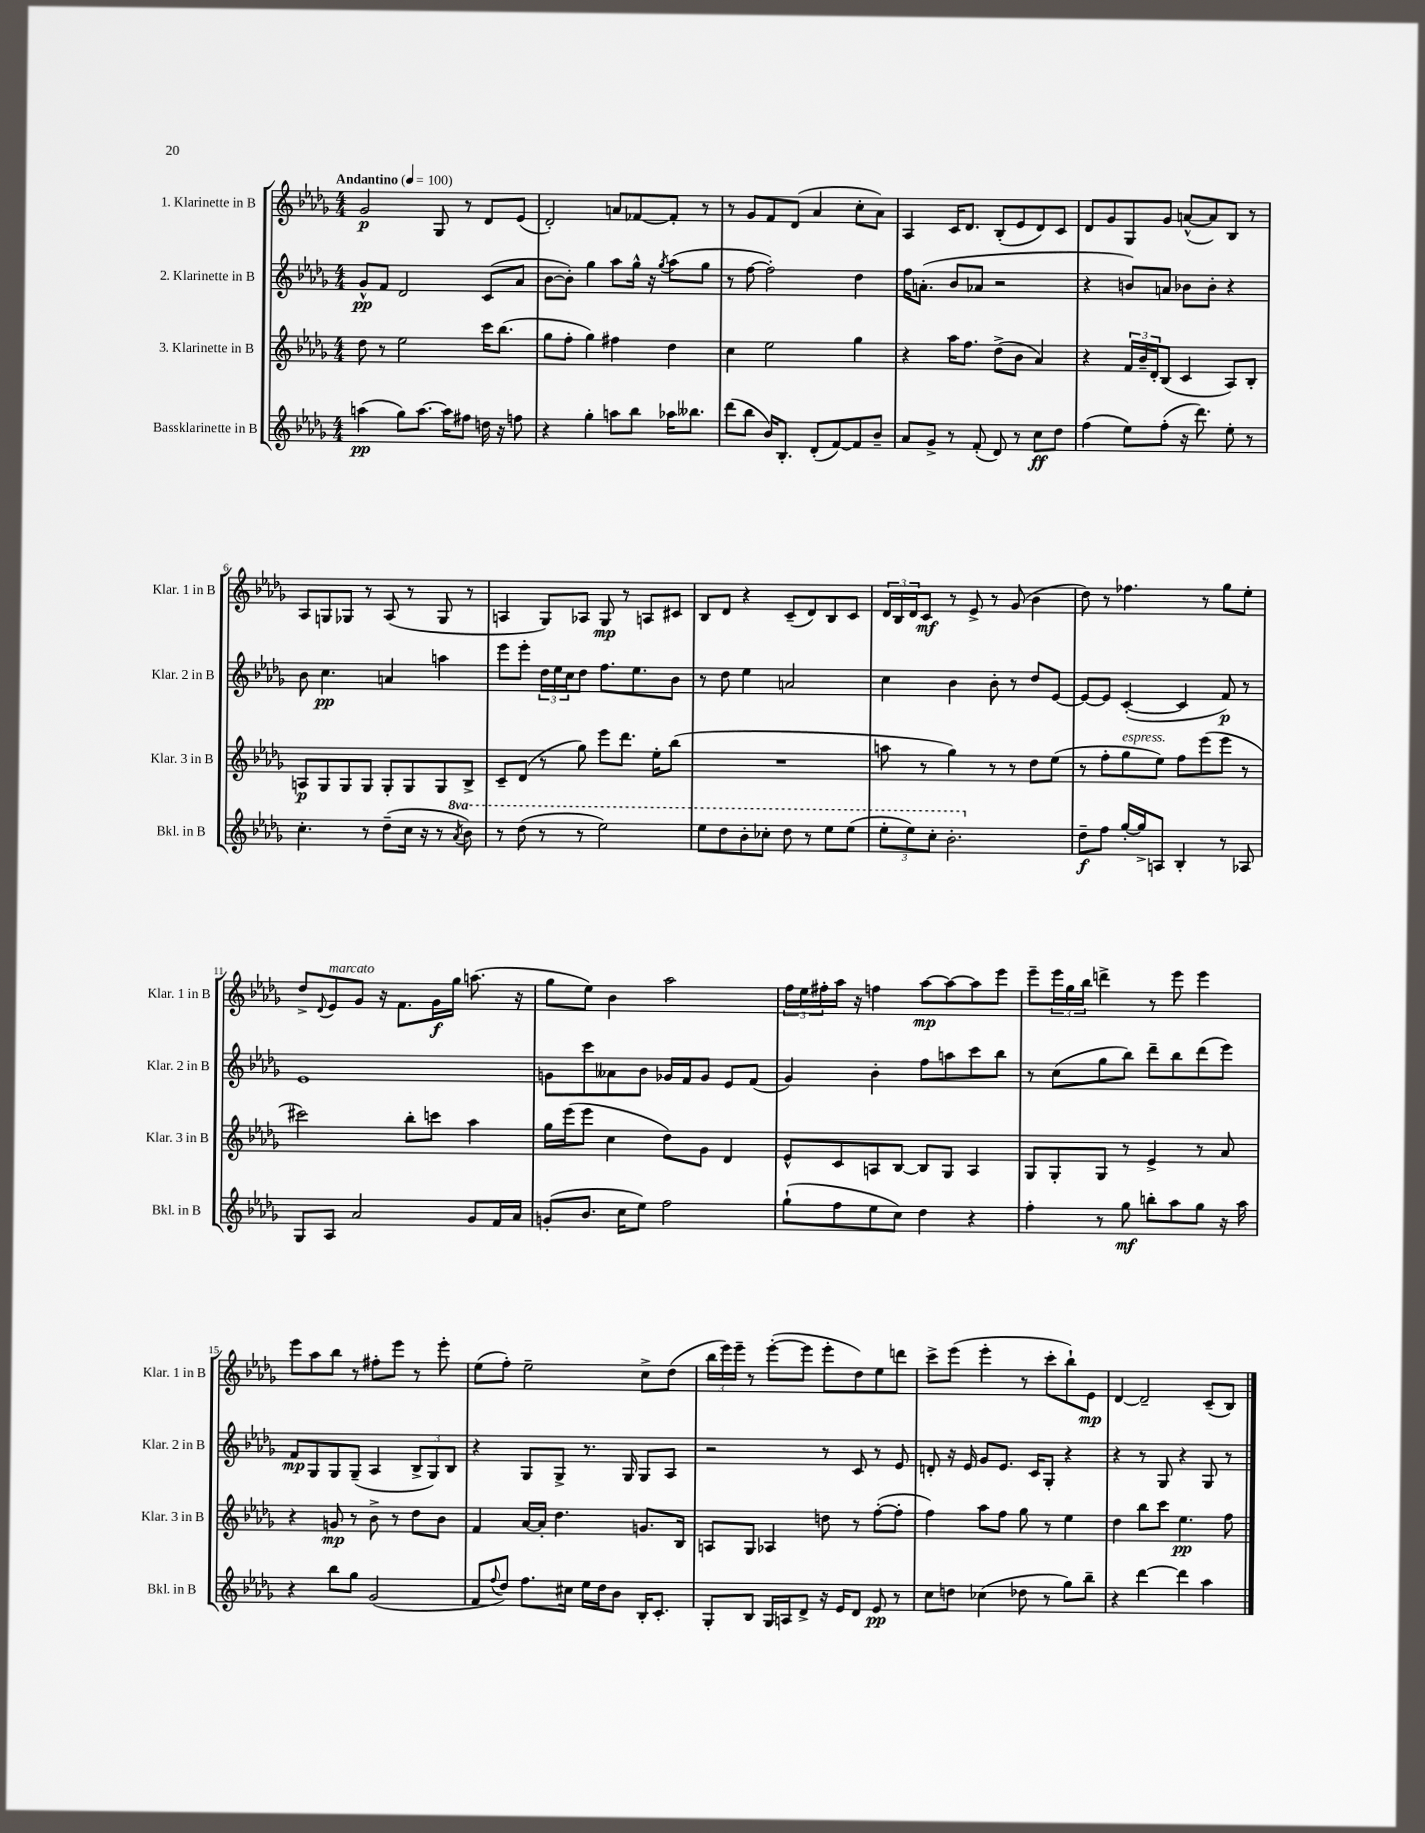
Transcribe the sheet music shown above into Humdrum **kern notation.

**kern	**kern	**kern	**kern
*staff4	*staff3	*staff2	*staff1
*clefG2	*clefG2	*clefG2	*clefG2
*k[b-e-a-d-g-]	*k[b-e-a-d-g-]	*k[b-e-a-d-g-]	*k[b-e-a-d-g-]
*M4/4	*M4/4	*M4/4	*M4/4
*MM100	*MM100	*MM100	*MM100
(4aa\	8dd-\	8g-^^/L	2g-/
.	8r	8f/J	.
8gg-\L)	2ee-\	2d-/	.
[8.aa\J	.	.	.
.	.	.	8G-/
16aa\]LK	.	.	.
8ff#\J	.	.	8r
16dd\	16ccc\LK	(8c/L	8d-/L
16r	(8.bb-\J	.	.
8ff\	.	8a-/J	(8e-/J
=	=	=	=
4r	8gg-\L	[8b-\L	2d-'/)
.	8ff'\J	8b-'\]J)	.
4gg-'\	4gg-\)	4gg-\	.
8aa\L	4ff#\	8aa-\L	8a/L
8bb-\J	.	16gg-^^\Jk	[8f-/
.	.	16r	.
.	.	8qgg-/	.
16aa-\LK	4dd-\	(8aa-\L	8f-'/]J
8.bb--\J	.	.	.
.	.	8gg-\J	8r
=	=	=	=
(8ddd-\L	4cc\	8r	8r
8bb-\J	.	[8ff\	8g-/L
16b-/LK)	2ee-\	2ff'\])	8f/
8.B-'/J	.	.	.
.	.	.	(8d-/J
(8d-'/L	.	.	4a-/
[8f/)	.	.	.
8f/]	4gg-\	4dd-\	8cc'\L
8b-~/J	.	.	8a-\J)
=	=	=	=
8a-/L	4r	16ff\LK	4A-/
.	.	(8.a'\J	.
8g-^/J	.	.	.
8r	16aa-\LK	8b-/L	16c/LK
.	8.ff\J	.	8.d-/J
(8f'/	.	8a-/J	.
8d-/)	(8dd-^\L	2r	(8B-'/L
8r	8b-\J	.	8e-/
8cc\L	4a-/)	.	8d-/)
8dd-\J	.	.	8c/J
=	=	=	=
(4ff\	4r	4r	8d-/L
.	.	.	8g-/
8ee-\L)	24f/LL	8b/L)	8G-/
.	24b-~/	.	.
.	24d-'/J	.	.
(8ff'\J	(8B-/J	8a/J	8g-/J
16r	4c/	8b-\L	([8a^^/L
8.ddd-\)	.	.	.
.	.	8b-'\J	8a/])
8ee-'\	8A-/L)	4r	8B-/J
8r	8B-'/J	.	8r
=	=	=	=
4.cc'\	8A/L	8b-\	8A-/L
.	8G-/	4.cc\	8G/
.	8G-/	.	8G-/J
8r	8G-/J	.	8r
(8dd-~\L	8G-'/L	4a/	(8A-/
16cc\Jk	8G-/	.	8r
16r	.	.	.
8r	8G-/	4aa\	8G-/
8qaa-/	.	.	.
8bb-\)	8B-^/J	.	8r
=	=	=	=
8r	8c~/L	8eee-\L	4A/
(8ddd-\	(8d-/J	8eee-'\J	.
8r	8r	24dd-\LL	8G-/L)
.	.	24ee-\	.
.	.	24cc\J	.
8r	8gg-\)	8dd-\J	8A-/J
2eee-\)	8eee-\L	8.ff\L	8G-/
.	8.ddd-\J	.	8r
.	.	8.ee-\	.
.	.	.	8A/L
.	16ee-'\LK	.	.
.	(8bb-\J	8b-\J	8c#/J
=	=	=	=
8eee-\L	1r	8r	8B-/L
8ddd-\	.	8dd-\	8d-/J
8bb-'\	.	4ee-\	4r
8ccc-'\J	.	.	.
8ddd-\	.	2a/	(8c~/L
8r	.	.	8d-/)
8eee-\L	.	.	8B-/
(8eee-\J	.	.	8c/J
=	=	=	=
12eee-'\L	8aa\	4cc\	24d-/LL
.	.	.	24B-/
12eee-\)	.	.	24d-/J
.	8r	.	8c/J
12ccc'\J	.	.	.
2.bb-'\	4gg-\)	4b-\	8r
.	.	.	8e-^/
.	8r	8b-'\	8r
.	8r	8r	(8g-/
.	8dd-\L	8dd-/L	4b-\
.	(8ee-\J	[8e-/J	.
=	=	=	=
8dd-~\L	8r	8e-/_L	8dd-\)
8ff\J	8ff'\L	8e-/]J	8r
[16gg-'/LL	8gg-\	([4c'/	4.ff-\
16gg-^/]J	.	.	.
8A/J	8ee-\J)	.	.
4B-'/	8ff\L	4c/]	.
.	(8eee-\	.	8r
8r	8eee-\J	8f/)	8gg-\L
8A-/	8r	8r	8ee-'\J
=	=	=	=
8G-/L	2ccc#\)	1e-	8dd-^/L
.	.	.	8qqd-/
8A-/J	.	.	8e-/
2a-/	.	.	8g-/J
.	.	.	16r
.	.	.	8.f\L
.	8bb-'\L	.	.
.	8ccc\J	.	16g-\L
.	.	.	16gg-\JJ
8g-/L	4aa-\	.	(8.aa\
16f/L	.	.	.
16a-/JJ	.	.	16r
=	=	=	=
(8g'/L	16gg-\LL	8g\L	8gg-\L
.	(16eee-\J	.	.
8.b-/J	8eee-\J	8ccc\	8ee-\J)
.	4cc\	8a--\	4b-\
16cc\LK	.	.	.
8ee-\J)	.	8b-\J	.
2ff\	8dd-\L)	16g-/LL	2aa-\
.	.	16f/J	.
.	8g-\J	8g-/J	.
.	4d-/	8e-/L	.
.	.	(8f/J	.
=	=	=	=
(8gg-`\L	8e-^^/L	4g-/)	24ff\LL
.	.	.	24ee-\
.	.	.	24ff#'\
8ff\	8c/	.	16aa-\JJ
.	.	.	16r
8ee-\	8A/	4b-'\	4ff\
8cc\J)	[8B-/J	.	.
4dd-\	8B-/]L	8ff\L	[8aa-\L
.	8G-/J	8aa\	8aa-\_
4r	4A/	8ccc\	8aa-\]
.	.	8bb-\J	8eee-\J
=	=	=	=
4ff'\	8G-/L	8r	8eee-~\L
.	8G-'/	(8cc\L	24eee-\L
.	.	.	24gg-\
.	.	.	24bb-\JJ
8r	8G-/J	8gg-\	4ddd^\
8gg-\	8r	8bb-\J)	.
8bb'\L	4e-^/	8ddd-~\L	8r
8aa-\	.	8bb-\	8eee-\
8gg-\J	8r	(8ddd-\	4eee-\
16r	8a-/	8eee-\J)	.
16aa-\	.	.	.
=	=	=	=
4r	4r	8f/L	8eee-\L
.	.	8G-/	8aa-\
8bb-\L	8g/	8G-/	8bb-\J
8gg-\J	8r	(8G-~/J	8r
(2g-/	8b-^\	4A-/	8ff#'\L
.	8r	.	8eee-\J
.	8dd-\L	12B-^/L	8r
.	.	12G-/)	.
.	8b-\J	.	8eee-'\
.	.	12B-/J	.
=	=	=	=
8f/L	4f/	4r	(8ee-\L
8qqff/	.	.	.
8dd-/J)	.	.	8ff'\J)
8.ff\L	[16a-/LL	8G-/L	2ee-~\
.	16a-'/]JJ	.	.
.	4.dd-\	8G-^/J	.
16cc#\Jk	.	.	.
16ee-\LL	.	8.r	.
16dd-\J	.	.	.
8b-\J	.	.	.
.	.	16G-/	.
16B-'/LK	8.g/L	8G-/L	8cc^\L
8.c'/J	.	.	.
.	.	8A-/J	(8dd-\J
.	16B-/Jk	.	.
=	=	=	=
8G-'/L	8A/L	2r	24bb-\LL
.	.	.	24eee-\)
.	.	.	24eee-~\JJ
8B-/J	8G-/J	.	8r
16G-/LL	4A-/	.	([8eee-'\L
16A/J	.	.	.
8d-^/J	.	.	8eee-\]J
16r	8dd\	8r	8eee-'\L
16e-/LK	.	.	.
8d-/J	8r	8c/	8dd-\)
8e-/	([8ff'\L	8r	8ee-\
8r	8ff'\]J	8e-/	8ddd\J
=	=	=	=
8cc\L	4ff\)	8d'/	8ccc^\L
8dd\J	.	16r	(8eee-\J
.	.	16e-/	.
(4cc-\	8aa-\L	8g-/L	4eee-'\
.	8ff\J	8.e-/J	.
8dd-\	8gg-\	.	8r
.	.	16c/LK	.
8r	8r	8G-'/J	8ccc'\L
8gg-\L)	4ee-\	4r	8bb-`\)
8bb-~\J	.	.	8e-\J
=	=	=	=
4r	4dd-\	4r	[4d-/
[4ddd-\	8bb-\L	8r	2d-~/]
.	8ccc\J	8G-/	.
4ddd-\]	4.ee-\	4r	.
4aa-\	.	8G-/	(8c~/L
.	8ff\	8r	8B-/J)
==	==	==	==
*-	*-	*-	*-
